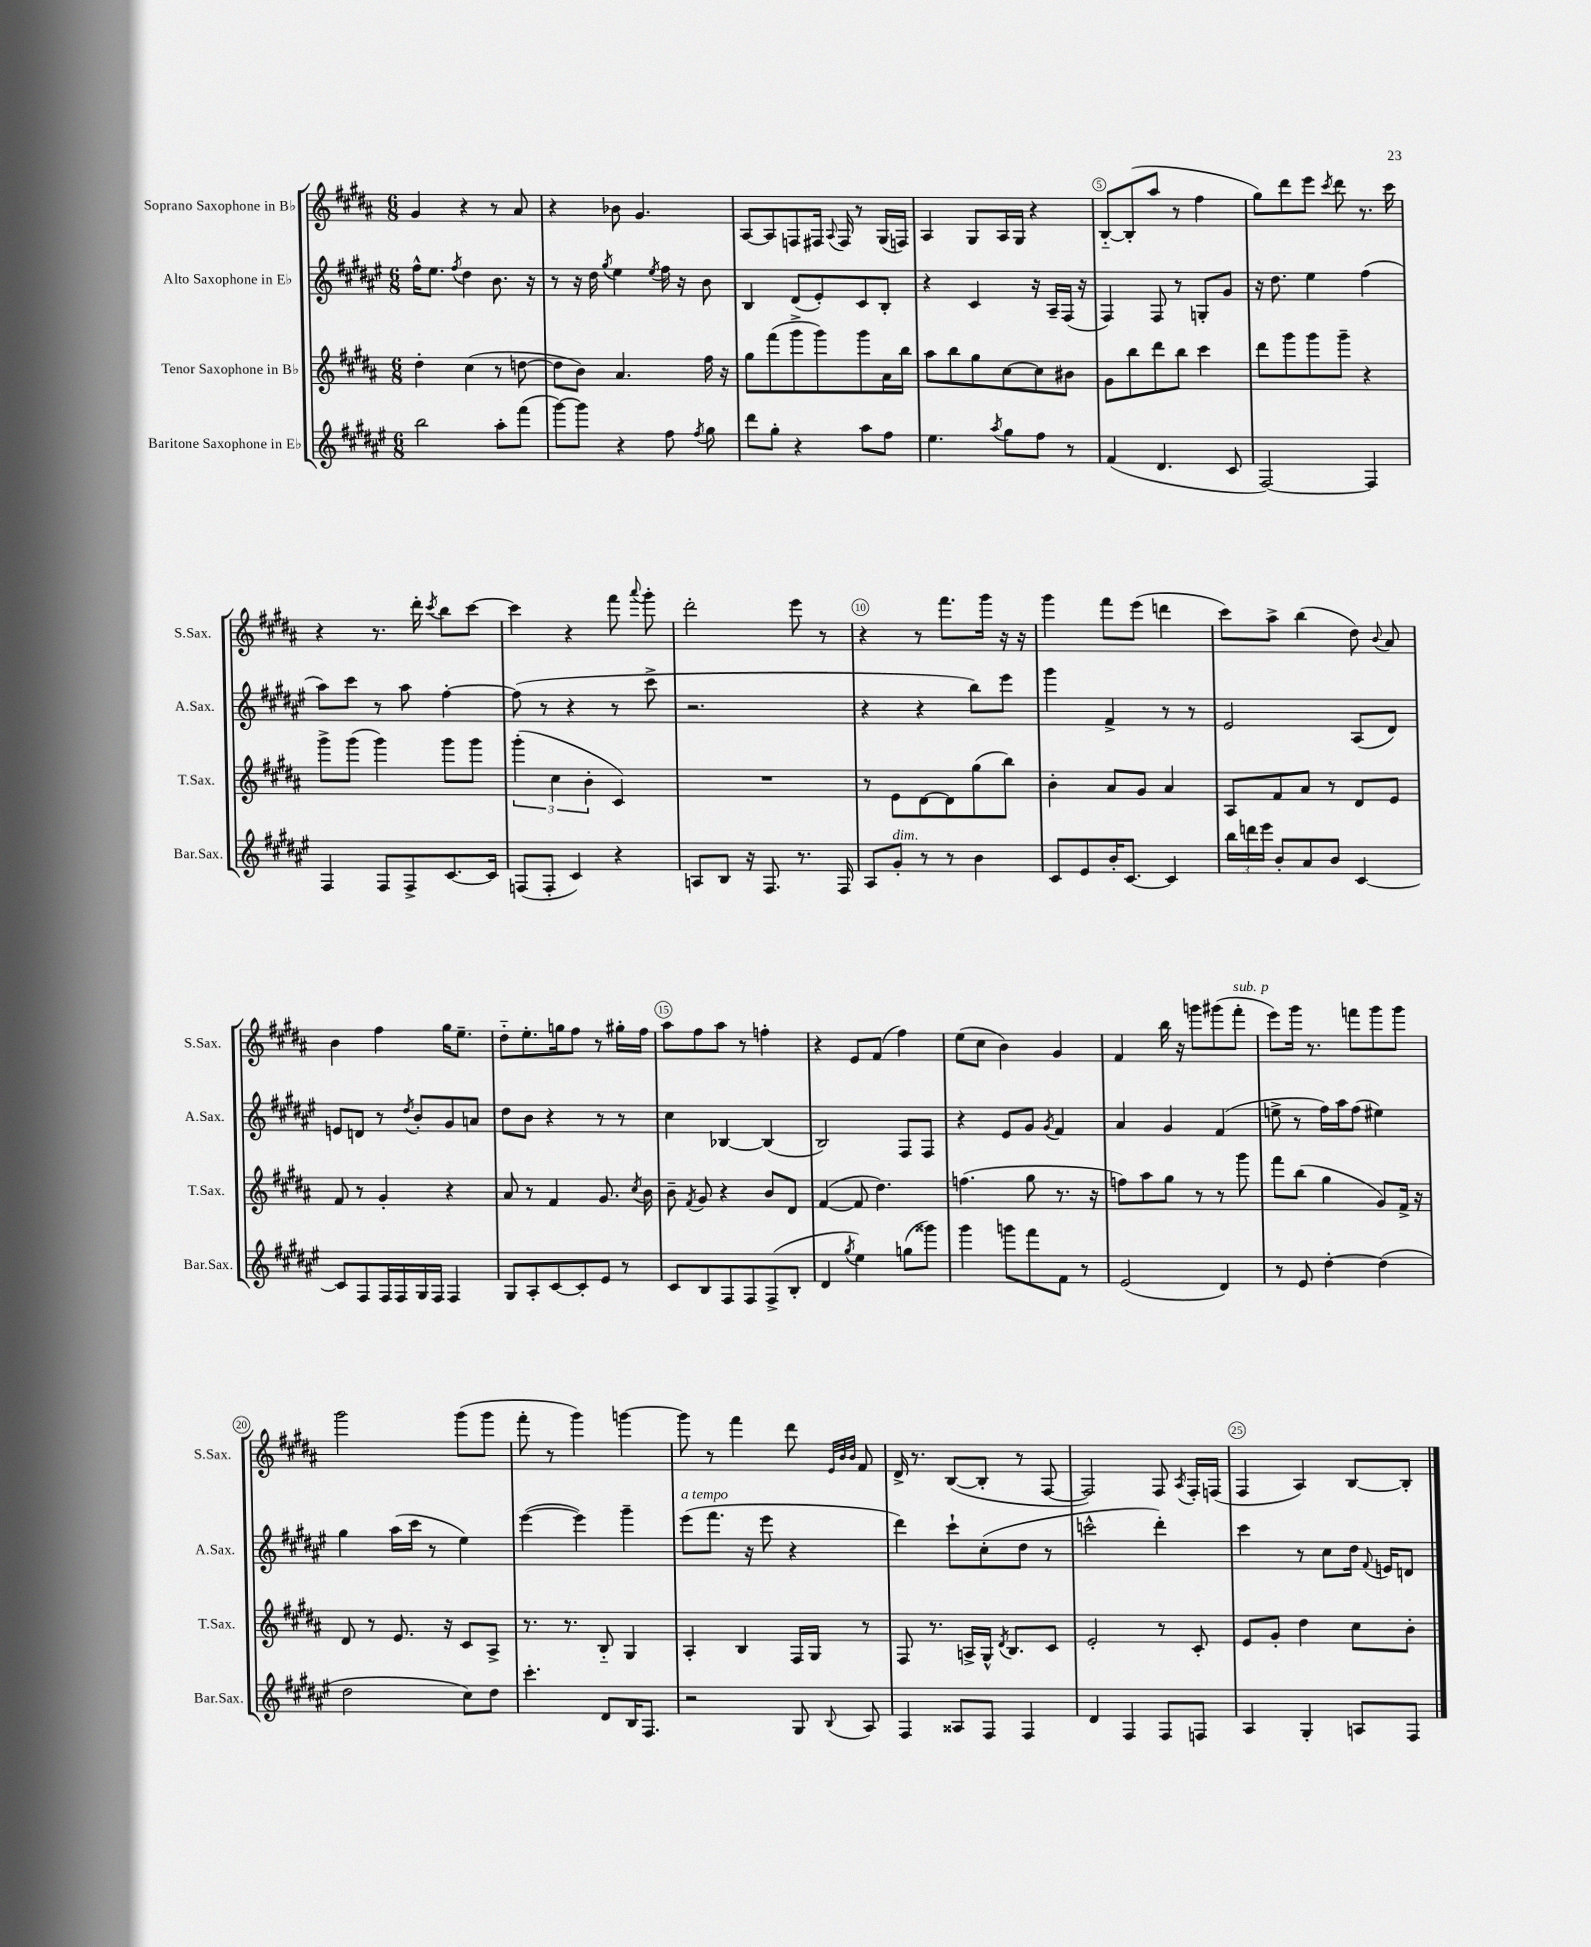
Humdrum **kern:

**kern	**kern	**kern	**kern
*part4	*part3	*part2	*part1
*staff4	*staff3	*staff2	*staff1
*I"Baritone Saxophone in E♭	*I"Tenor Saxophone in B♭	*I"Alto Saxophone in E♭	*I"Soprano Saxophone in B♭
*I'Bar.Sax.	*I'T.Sax.	*I'A.Sax.	*I'S.Sax.
*clefG2	*clefG2	*clefG2	*clefG2
*k[f#c#g#d#a#e#]	*k[f#c#g#d#a#]	*k[f#c#g#d#a#e#]	*k[f#c#g#d#a#]
*M6/8	*M6/8	*M6/8	*M6/8
=1	=1	=1	=1
2bb\	4dd#'\	16ff#^^\KL	4g#/
.	.	8.ee#\J	.
.	.	8qff#/	.
.	(4cc#\	4dd#\	4r
8aa#'\L	8r	8.b\	8r
(8fff#\J	[8ddn\	.	8a#/
.	.	16r	.
=2	=2	=2	=2
[8ggg#\L)	8dd\L]	8r	4r
8ggg#\J]	8b\J)	16r	.
.	.	16dd#\	.
.	.	8qgg#/	.
4r	4.a#/	4ee#\	8b-X\
.	.	.	4.g#/
.	.	8qee#/	.
8ff#\	.	16ff#\	.
.	.	16r	.
8qff#/	.	.	.
8gg#\	16ff#\	8b\	.
.	16r	.	.
=3	=3	=3	=3
8ddd#\L	8gg#\L	4B/	[8A#/L
8gg#'\J	(8fff#\	.	8A#/]
4r	8ggg#^\	(8d#/L	8Fn/
.	8ggg#\)	8e#'/)	16F#X/Jk
.	.	.	8qqA#/
.	.	.	16F#/
8aa#\L	8ggg#\	8c#/	8r
8ff#\J	16a#\L	8B'/J	(16G#/LL
.	16bb\JJ	.	16Fn/JJ)
=4	=4	=4	=4
4.ee#\	8aa#\L	4r	4A#/
.	8bb\	.	.
.	8gg#\	4c#/	8G#/L
8qaa#/	.	.	.
8gg#\L	[8cc#\	.	16A#/L
.	.	.	16G#/JJ
8ff#\J	8cc#\]	16r	4r
.	.	16A#~/LL	.
8r	8b#X\J	(16F#/JJ	.
.	.	16r	.
=5	=5	=5	=5
(4f#/	8g#\L	4F#/)	[8B/L
.	8bb\	.	(8B'/]
4.d#/	8ddd#\	8F#/	8aa#/J
.	8bb\J	8r	8r
.	4ccc#\	8Gn'/L	4ff#\
8c#/	.	8g#/J	.
=6	=6	=6	=6
[2F#/)	8ddd#\L	16r	8gg#\L)
.	.	8.dd#\	.
.	8ggg#\	.	8ddd#\
.	8ggg#\	4ee#\	8eee\J
.	.	.	8qccc#/
.	8ggg#~\J	.	8ddd#\
4F#/]	4r	(4ff#\	8.r
.	.	.	16ccc#\
!!LO:LB:g=z
=7	=7	=7	=7
4F#/	8ggg#^\L	8aa#\L)	4r
.	(8ggg#\J	8ccc#\J	.
8F#/L	4ggg#\)	8r	8.r
8F#^/	.	8aa#\	.
.	.	.	16ddd#'\
.	.	.	8qccc#/
[8.c#/	8ggg#\L	[4ff#'\	8bb\L
.	8ggg#\J	.	[8ccc#\J
16c#/Jk]	.	.	.
=8	=8	=8	=8
(8Fn/L	(6ggg#'\	(8ff#\]	4ccc#\]
8F'/J	.	8r	.
.	6cc#\	.	.
4c#/)	.	4r	4r
.	6b'\	.	.
4r	4c#/)	8r	8fff#\
.	.	.	8qqaaa#/
.	.	8ccc#^\	8ggg#'\
=9	=9	=9	=9
8An/L	2.r	2.r	2ddd#'\
8B/J	.	.	.
16r	.	.	.
8.F#/	.	.	.
8.r	.	.	8eee\
.	.	.	8r
16F#/	.	.	.
=10	=10	=10	=10
8A#/L	8r	4r	4r
!LO:TX:a:i:t=dim.	!	!	!
8g#'/J	8e\L	.	.
8r	[8d#\	4r	8r
8r	8d#\]	.	8.fff#\L
4b\	(8gg#\	8bb\L)	.
.	.	.	16ggg#\Jk
.	8bb\J)	8eee#\J	16r
.	.	.	16r
=11	=11	=11	=11
8c#/L	4b'\	4ggg#\	4ggg#\
8e#/	.	.	.
16b'/K	8a#/L	4f#^/	8fff#\L
[8.c#/J	.	.	.
.	8g#/J	.	(8eee\J
4c#/]	4a#/	8r	4dddn\
.	.	8r	.
=12	=12	=12	=12
24bb\LL	8A#/L	2e#/	8ccc#\L)
24dddn\	.	.	.
24eee#\JJ	.	.	.
8b'/L	8f#/	.	8aa#^\J
8a#/	8a#/J	.	(4bb\
8b/J	8r	.	.
[4c#/	8d#/L	(8A#/L	8dd#\)
.	.	.	8qqb/
.	8e/J	8d#/J)	8a#/
!!LO:LB:g=z
=13	=13	=13	=13
8c#/L]	8f#/	8en/L	4b\
8F#/	8r	8dn/J	.
16F#/L	4g#'/	8r	4ff#\
16F#/	.	.	.
.	.	8qdd#/	.
16G#/	.	8b'/L	.
16F#/JJ	.	.	.
4F#/	4r	8g#/	16gg#\KL
.	.	.	8.ee~\J
.	.	8an/J	.
=14	=14	=14	=14
8G#/L	8a#/	8dd#\L	8dd#\L
8A#'/	8r	8b\J	8.ee'\
[8c#/	4f#/	4r	.
.	.	.	16ggn\k
8c#'/]	.	.	8ff#\J
8e#/J	8.g#/	8r	8r
8r	.	8r	16gg#X'\LL
.	8qcc#/	.	.
.	16b\	.	16ff#\JJ
=15	=15	=15	=15
8c#/L	8b~\	4cc#\	8aa#\L
.	8qf#/	.	.
8B/	8g#/	.	8ff#\
8F#/	4r	[4B-X/	8aa#\J
8F#/	.	.	8r
(8F#^/	8b/L	(4B-/]	4ffn'\
8B'/J	8d#/J	.	.
=16	=16	=16	=16
4d#/	([4f#/	2B/)	4r
8qgg#/	.	.	.
4ee#\)	8f#/]	.	8e/L
.	4.dd#\)	.	(8f#/J
(8ggn\L	.	8F#/L	4ff#\)
8ggg##X\J)	.	8F#/J	.
=17	=17	=17	=17
4ggg#\	(4.ffn\	4r	(8ee\L
.	.	.	8cc#\J
8gggn\L	.	8e#/L	4b\)
8fff#\	8gg#\	8g#/J	.
.	.	8qg#/	.
8f#\J	8.r	4f#/	4g#/
8r	.	.	.
.	16r	.	.
=18	=18	=18	=18
(2e#/	8ffn\L)	4a#/	4f#/
.	8aa#\	.	.
.	8gg#\J	4g#/	16bb\
.	.	.	16r
.	8r	.	8gggn\L
4d#/)	8r	(4f#/	(8ggg#X\
!	!	!	!LO:TX:a:i:t=sub. p
.	8ggg#\	.	8fff#'\J
=19	=19	=19	=19
8r	8fff#\L	8een^\	8eee\L)
8e#/	(8bb\J	8r	16ggg#\Jk
.	.	.	8.r
[4dd#'\	4gg#\	16ff#\LL)	.
.	.	16aa#\J	.
.	.	(8ff#\J	8fffn\L
(4dd#\]	8g#/L)	4ee#X\)	8ggg#\
.	16f#^/Jk	.	8ggg#\J
.	16r	.	.
!!LO:LB:g=z
=20	=20	=20	=20
2dd#\	8d#/	4gg#\	2ggg#\
.	8r	.	.
.	8.e/	(16aa#\LL	.
.	.	16ccc#\JJ	.
.	.	8r	.
.	16r	.	.
8cc#\L)	8c#/L	4ee#\)	(8ggg#\L
8dd#\J	8A#^/J	.	8ggg#\J
=21	=21	=21	=21
4.ccc#'\	8.r	([4eee#\	8fff#'\
.	.	.	8r
.	8.r	.	.
.	.	4eee#\])	4ggg#\)
8d#/L	8B/	.	.
16B/K	4G#/	4ggg#~\	[4gggn\
8.F#/J	.	.	.
=22	=22	=22	=22
!	!	!LO:TX:a:i:t=a tempo	!
2r	4A#'/	(8eee#\L	8ggg\]
.	.	8.fff#\J	8r
.	4B/	.	4fff#\
.	.	16r	.
.	.	8eee#\	.
8G#/	16F#/LL	4r	8ddd#\
.	16G#/JJ	.	.
.	.	.	32qqe/LLL
.	.	.	32qqb/
8qqB/	.	.	32qqb/JJJ
8A#/	8r	.	8f#/
=23	=23	=23	=23
4F#/	8F#/	4ddd#\)	16d#^/
.	.	.	8.r
.	8.r	.	.
8A##X/L	.	8ccc#`\L	([8B/L
.	16An^/LL	.	.
8F#/J	16G#^^/JJ	(8cc#'\	8B'/J]
.	8qd#/	.	.
.	8.B/L	.	.
4F#/	.	8dd#\J	8r
.	8c#/J	8r	[8F#/
=24	=24	=24	=24
4d#/	2e'/	2cccn^^\	2F#/])
4F#/	.	.	.
8F#/L	8r	4ddd#'\)	8F#/
.	.	.	8qA#/
8Fn/J	8c#'/	.	16F#'/LL
.	.	.	(16Fn/JJ
=25	=25	=25	=25
4A#/	8e/L	4ccc#\	4F#/
.	8g#'/J	.	.
4G#'/	4dd#\	8r	4A#/)
.	.	8cc#\L	.
8An/L	8cc#\L	16dd#\Jk	[8B/L
.	.	8qqf#/	.
.	.	16en/KL	.
8F#/J	8b'\J	8dn/J	8B'/J]
==	==	==	==
*-	*-	*-	*-
